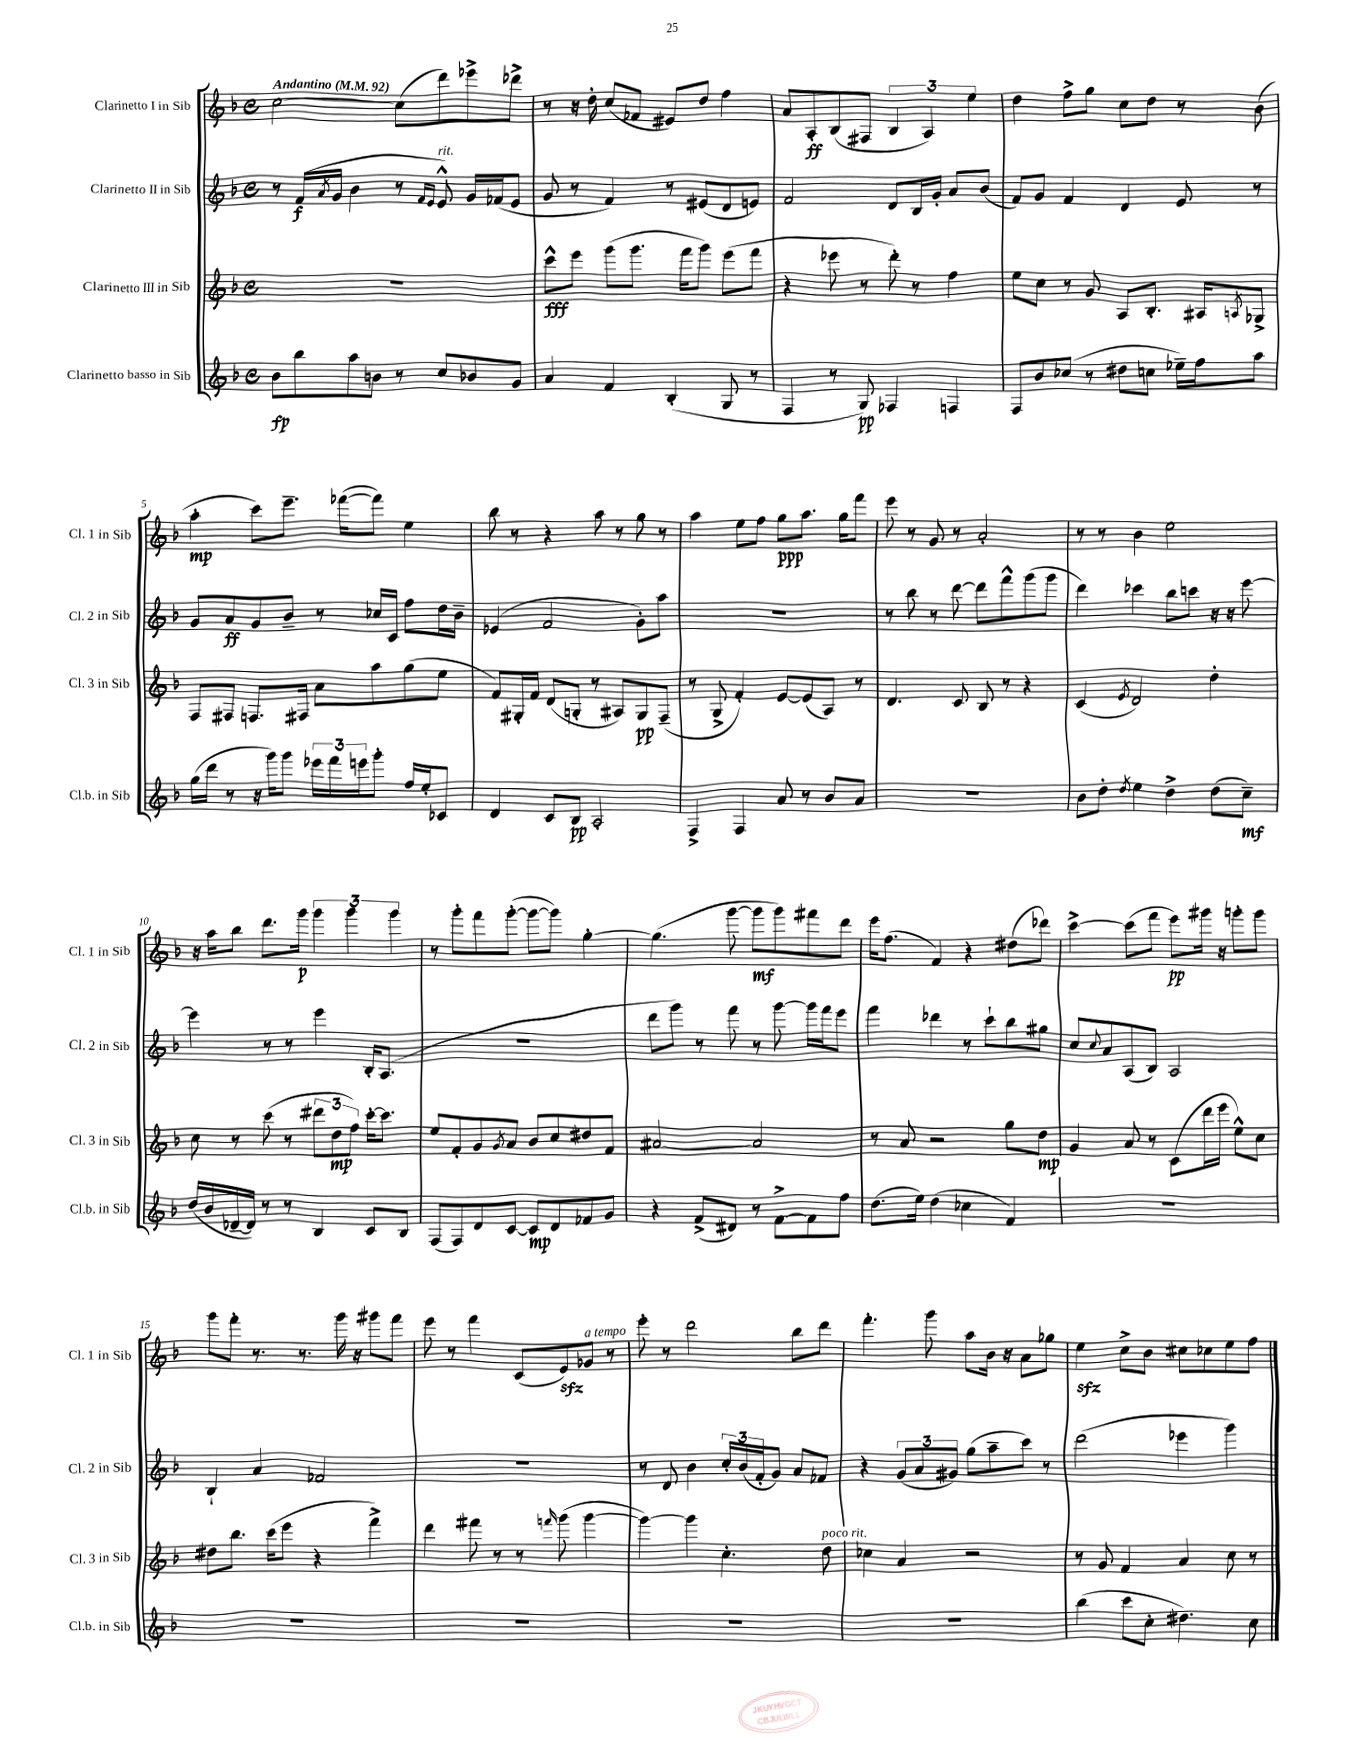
<<
\new StaffGroup <<
\new Staff = "s0" \with { instrumentName = "Clarinetto I in Sib" shortInstrumentName = "Cl. 1 in Sib" } {
    \clef treble \key f \major \defaultTimeSignature \time 4/4 \tempo "Andantino" 4 = 92
    c''2~ c''8( d'''8) ees'''8-> des'''8-> |
    r8 r16 d''16-. c''8( fes'8 eis'8) d''8 f''4 |
    a'8 a8-.\ff bes8( fis8 \tuplet 3/2 { bes4 a4) e''4 } |
    d''4 f''8-> g''8 c''8 d''8 r8 bes'8( |
    a''4-.\mp c'''8) e'''8.-- fes'''16~( fes'''8) e''4 |
    bes''8 r8 r4 a''8 r8 g''8 r8 |
    a''4 e''8 f''8 g''8\ppp a''8. g''16 f'''8 |
    e'''8 r8 g'8 r8 a'2-. |
    r8 r8 bes'4 e''2 |
    r16 a''16 bes''8 d'''8. g'''16\p \tuplet 3/2 { g'''4 g'''4 g'''4 } |
    r8 g'''8-. f'''8 g'''8~-.( g'''8~ g'''8) g''4~-. |
    g''4.( g'''8~ g'''8\mf g'''8) fis'''8 d'''8 |
    e'''16 f''8.( f'4) r4 dis''8( des'''8) |
    c'''4~-> c'''8( f'''8 e'''8\pp) gis'''16 r16 g'''8-. g'''8 |
    g'''8 f'''8-. r8. r8. g'''16 r16 gis'''8 f'''8 |
    e'''8 r8 f'''4 c'8( e'8\sfz) ges'8^\markup { \italic "a tempo" } r8 |
    e'''8-. r8 d'''2 bes''8 d'''8 |
    f'''4.-. g'''8 a''8 bes'16 r16 a'8 ges''8 |
    e''4\sfz c''8-> bes'8 cis''8 ces''8 e''8 f''8 \bar "|." |
}
\new Staff = "s1" \with { instrumentName = "Clarinetto II in Sib" shortInstrumentName = "Cl. 2 in Sib" } {
    \clef treble \key f \major \defaultTimeSignature \time 4/4
    r8 f'16\f( \acciaccatura { a'8 } g'16 bes'4 r8 \grace { f'16 e'16 } e'8-^^\markup { \italic "rit." }) g'16 fes'16( e'8 |
    g'8 r8 f'4) r8 eis'8( d'8 e'8) |
    f'2 d'8 bes16 g'16-. a'8 bes'8( |
    f'8) g'8 f'4 d'4 e'8 r8 |
    g'8 a'8\ff g'8 bes'8-- r8 ces''16 c'16 f''8 d''16 bes'16-- |
    ees'4( f'2 g'8-.) a''8 |
    R1 |
    r8 bes''8 r8 d'''8~ d'''8 f'''8-^ g'''8( g'''8 |
    d'''4) ces'''4 bes''8 c'''8 r16 r16 e'''8~ |
    e'''4 r8 r8 e'''4 bes16-. a8.( |
    R1 |
    d'''8 g'''8) r8 f'''8 r8 g'''8~ g'''16 f'''16 e'''8 |
    f'''4 des'''4 r8 c'''8-! bes''8 gis''8 |
    c''8 \appoggiatura { c''8 } a'8 a8( bes8) a2 |
    bes4-! a'4 fes'2 |
    R1 |
    r8 d'8 bes'4 \tuplet 3/2 { c''16-. bes'16( f'16-. } g'8) a'8 fes'8 |
    r4 \tuplet 3/2 { g'8( a'8 gis'8) } g''8( a''8-- c'''8) r8 |
    d'''2( ees'''4 g'''4) \bar "|." |
}
\new Staff = "s2" \with { instrumentName = "Clarinetto III in Sib" shortInstrumentName = "Cl. 3 in Sib" } {
    \clef treble \key f \major \defaultTimeSignature \time 4/4
    R1 |
    c'''8-^\fff e'''8 g'''8( g'''8. f'''16 g'''8) e'''8( f'''8 |
    r4 ees'''8 r8 d'''8-.) r8 f''4 |
    e''8 c''8 r8 g'8 a8 bes8.-. ais16 \acciaccatura { a8 } ges8-> |
    f8 fis8 f8. fis16 a'8 a''8 g''8( e''8 |
    f'8) gis16-. f'16 d'8( g8-. r8 ais8) g8\pp f8--( |
    r8 g8-> f'4-.) e'8~ e'8( a8) r8 |
    d'4. c'8 bes8 r8 r4 |
    c'4( \acciaccatura { e'8 } d'2) d''4-. |
    c''8 r8 c'''8( r8 \tuplet 3/2 { dis'''8 d''8\mp f''8) } c'''16~-. c'''8. |
    e''8 f'8-. g'8 \acciaccatura { g'8 } a'8 bes'8 c''8 dis''8 f'8 |
    ais'2~ ais'2 |
    r8 a'8 r2 g''8 d''8\mp |
    g'4 a'8 r8 c'8( d'''16 e'''16 e''8-^) c''8 |
    dis''8 bes''8. c'''16( e'''8 r4 f'''4->) |
    d'''4 fis'''8 r8 r8 \grace { f'''16 } g'''8( g'''4~ |
    g'''4~) g'''4 c''4.-. d''8^\markup { \italic "poco rit." } |
    ces''4 a'4 r2 |
    r8 g'8 f'4 a'4 c''8 r8 \bar "|." |
}
\new Staff = "s3" \with { instrumentName = "Clarinetto basso in Sib" shortInstrumentName = "Cl.b. in Sib" } {
    \clef treble \key f \major \defaultTimeSignature \time 4/4
    bes'8\fp bes''8 a''8 b'8 r8 c''8 bes'8 g'8 |
    a'4 f'4 bes4-.( g8 r8 |
    f4 r8 g8\pp) fes4 f4 |
    f8 bes'8 ces''8( r8 dis''8 c''8 ees''16--) f''16 a''8 |
    g''16( d'''16 r8 r16 g'''16) g'''8 \tuplet 3/2 { ees'''16 f'''16 e'''16 } g'''8-. f''16 e''16-. ces'8 |
    d'4 c'8 bes8\pp a2-. |
    f4-> f4 a'8 r8 bes'8 a'8 |
    R1 |
    bes'8 d''8-. \acciaccatura { d''8 } e''4 d''4-> d''8( c''8--\mf) |
    d''16( bes'16 des'16~-- des'16) r8 r8 bes4 c'8 bes8 |
    f8( f8) d'8 c'8~ c'8\mp d'8 fes'8 g'8 |
    r4 f'8->( dis'8) r8 f'8~-> f'8 f''8 |
    d''8.( e''16) d''4( ces''4 f'4) |
    R1 |
    R1 |
    R1 |
    R1 |
    R1 |
    bes''4( c'''8 c''8-. dis''4.) c''8 \bar "|." |
}
>>
>>
